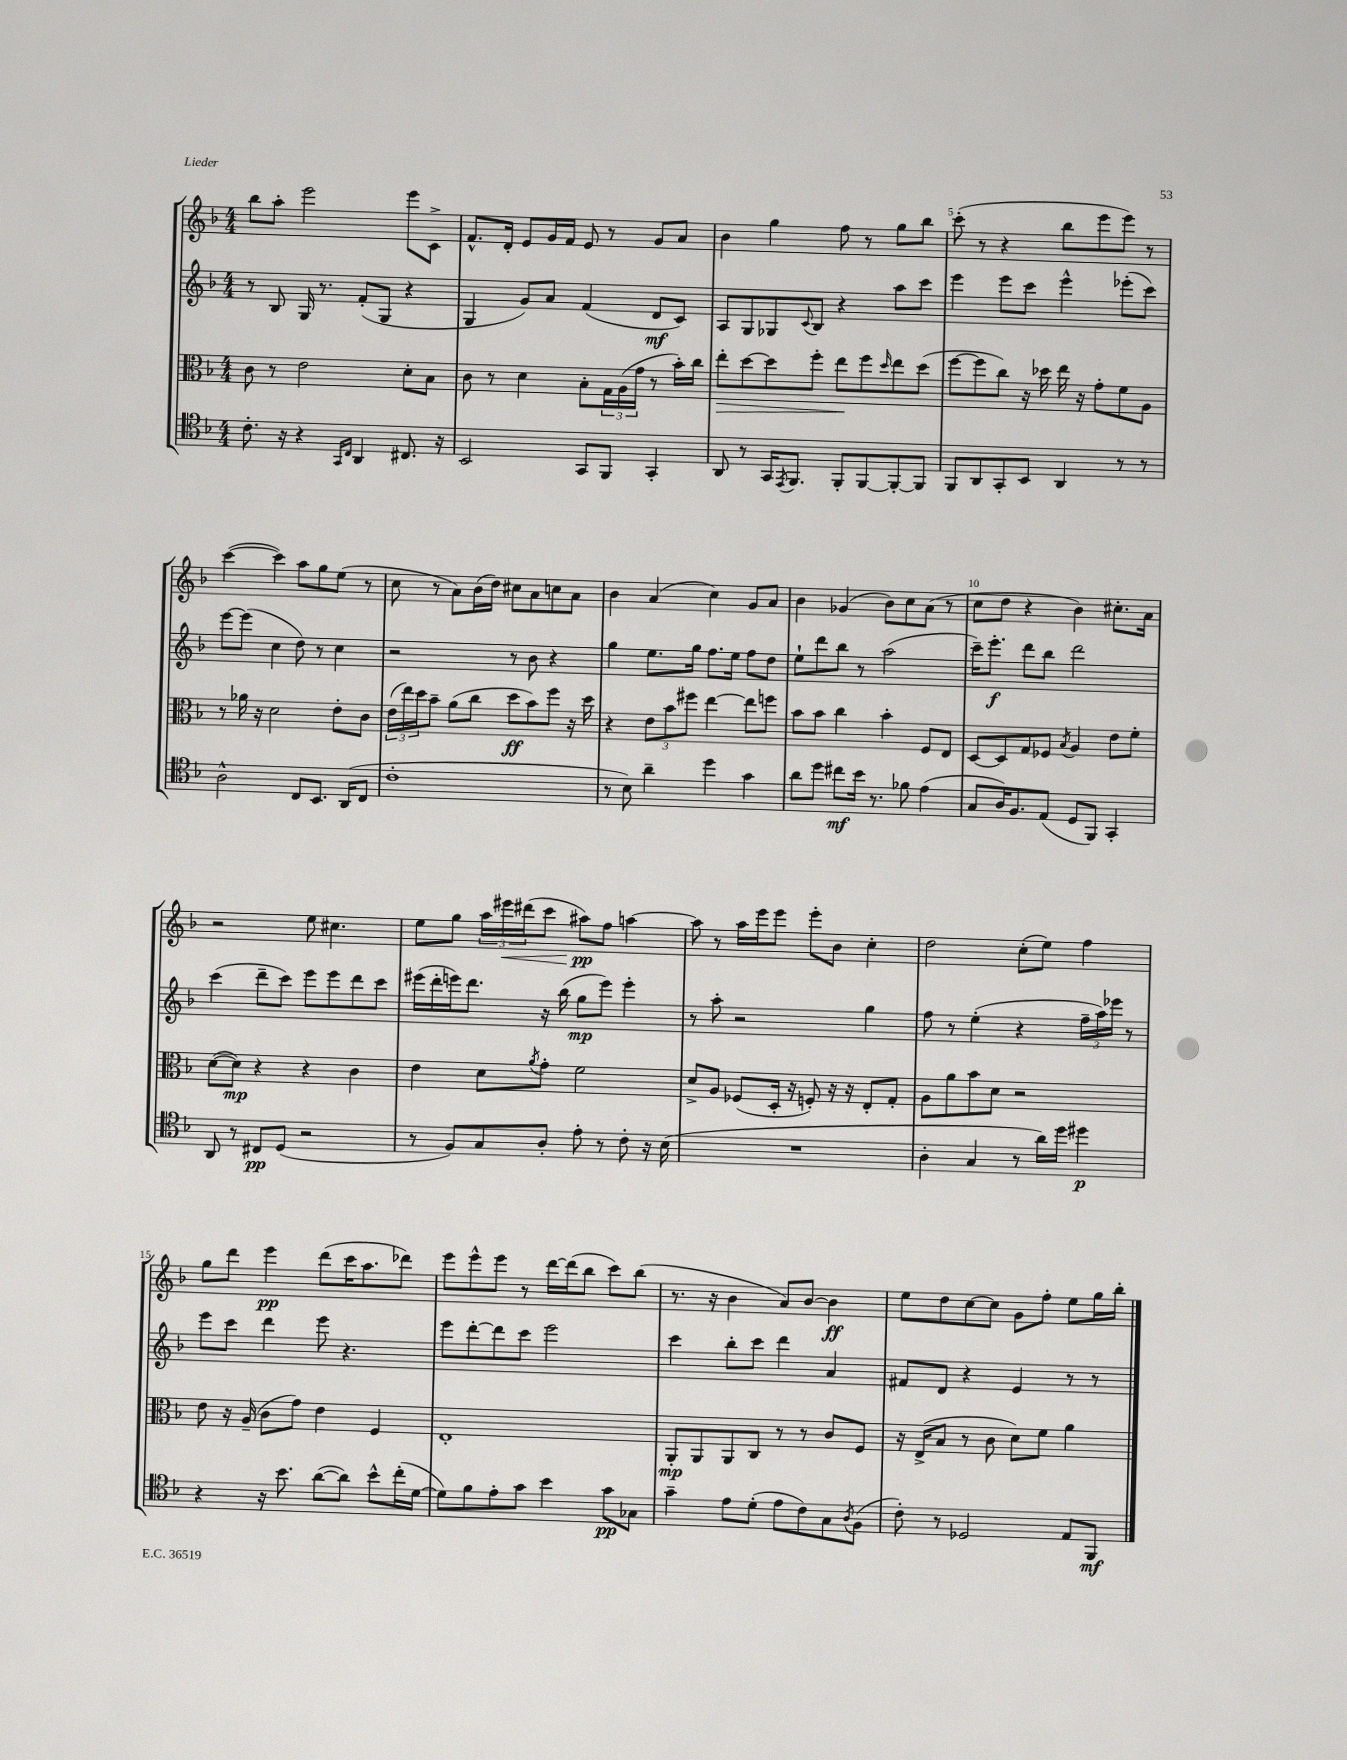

**kern	**dynam	**kern	**dynam	**kern	**dynam	**kern	**dynam
*part4	*part4	*part3	*part3	*part2	*part2	*part1	*part1
*staff4	*staff4	*staff3	*staff3	*staff2	*staff2	*staff1	*staff1
*clefC4	*	*clefC3	*	*clefG2	*	*clefG2	*
*k[b-]	*	*k[b-]	*	*k[b-]	*	*k[b-]	*
*M4/4	*	*M4/4	*	*M4/4	*	*M4/4	*
=2	=2	=2	=2	=2	=2	=2	=2
8.c'\	.	8c\	.	8r	.	8bb-\L	.
.	.	8r	.	8B-/	.	8aa'\J	.
16r	.	.	.	.	.	.	.
4r	.	2e\	.	16G/	.	2eee\	.
.	.	.	.	8.r	.	.	.
16qqGG/LL	.	.	.	.	.	.	.
16qqC/JJ	.	.	.	.	.	.	.
4AA/	.	.	.	(8f'/L	.	.	.
.	.	.	.	8G/J	.	.	.
8.C#X/	.	8d'\L	.	4r	.	8eee\L	.
.	.	8B-\J	.	.	.	8c^\J	.
16r	.	.	.	.	.	.	.
=3	=3	=3	=3	=3	=3	=3	=3
2BB-/	.	8c\	.	4G/	.	8.f^^/L	.
.	.	8r	.	.	.	.	.
.	.	.	.	.	.	16d'/Jk	.
.	.	4d\	.	8g/L)	.	8e/L	.
.	.	.	.	8a/J	.	16g/L	.
.	.	.	.	.	.	16f/JJ	.
8GG/L	.	8B-'\L	.	(4f/	.	8e/	.
8FF/J	.	24G\L	.	.	.	8r	.
.	.	(24A\	.	.	.	.	.
.	.	24g\JJ	.	.	.	.	.
4GG'/	.	8r	.	8d/L	mf	8g/L	.
.	.	16b-'\LL)	.	8c/J)	.	8a/J	.
.	.	16cc\JJ	.	.	.	.	.
=4	=4	=4	=4	=4	=4	=4	=4
!	!	!	!LO:HP:b	!	!	!	!
8AA/	.	8ee'\L	>	8A/L	.	4b-\	.
8r	.	[8dd\	.	8G/	.	.	.
16GG/KL	.	8dd\]	.	8G-X/	.	4gg\	.
8qEE/	.	.	.	.	.	.	.
8.FF/J	.	.	.	.	.	.	.
.	.	.	.	8qqc/	.	.	.
.	.	8ff'\J	.	8B-/J	.	.	.
8FF'/L	.	8ee\L	.	4r	.	8ff\	.
[8FF/	.	8ff\	]	.	.	8r	.
.	.	16qqdd/	.	.	.	.	.
8FF'/_	.	8ee\	.	8aa\L	.	8gg\L	.
8FF/J]	.	(8dd\J	.	8ccc\J	.	8bb-\J	.
=5	=5	=5	=5	=5	=5	=5	=5
8FF/L	.	[8ff\L	.	4eee\	.	(8ccc'\	.
8AA/	.	8ff\]	.	.	.	8r	.
8GG'/	.	8cc\J)	.	8eee\L	.	4r	.
8BB-/J	.	16r	.	8ccc\J	.	.	.
.	.	16dd-X\	.	.	.	.	.
4AA/	.	16ee\	.	4eee^^\	.	8bb-\L	.
.	.	16r	.	.	.	.	.
.	.	8g'\L	.	.	.	8eee\	.
8r	.	8f\	.	(8eee-X'\L	.	8eee\J)	.
8r	.	8A\J	.	8ccc\J)	.	8r	.
!!LO:LB:g=z
=6	=6	=6	=6	=6	=6	=6	=6
2A^^\	.	8r	.	[8eee\L	.	([4ccc\	.
.	.	16a-X\	.	(8eee\J]	.	.	.
.	.	16r	.	.	.	.	.
.	.	2d\	.	4cc\	.	4ccc\])	.
8C/L	.	.	.	8dd\)	.	8aa\L	.
8.BB-/J	.	.	.	8r	.	8gg\	.
.	.	8e'\L	.	4cc\	.	(8ee\J	.
(16AA/KL	.	.	.	.	.	.	.
8C/J	.	8c\J	.	.	.	8r	.
=7	=7	=7	=7	=7	=7	=7	=7
1c'	.	(24e\LL	.	2r	.	8cc\	.
.	.	24ee\)	.	.	.	.	.
.	.	24dd\J	.	.	.	.	.
.	.	8b-~\J	.	.	.	8r	.
.	.	(8a\L	.	.	.	8a\L)	.
.	.	8cc\J	.	.	.	(16b-\L	.
.	.	.	.	.	.	16dd\JJ)	.
.	.	8dd\L	ff	8r	.	8cc#X\L	.
.	.	8b-\)	.	8b-\	.	8a\	.
.	.	8ff\J	.	4r	.	8ccn\	.
.	.	16r	.	.	.	8a\J	.
.	.	16dd\	.	.	.	.	.
=8	=8	=8	=8	=8	=8	=8	=8
8r	.	4r	.	4gg\	.	4b-\	.
8B-\)	.	.	.	.	.	.	.
4a~\	.	12e\L	.	8.ee\L	.	(4a/	.
.	.	12b-\	.	.	.	.	.
.	.	12ff#X\J	.	.	.	.	.
.	.	.	.	16gg\Jk	.	.	.
4dd\	.	[4ee\	.	8.ff\L	.	4cc\)	.
.	.	.	.	16ee\Jk	.	.	.
4g\	.	8ee\L]	.	8ff\L	.	8g/L	.
.	.	8ffn\J	.	8dd\J	.	8a/J	.
=9	=9	=9	=9	=9	=9	=9	=9
8a\L	.	8b-\L	.	8ee`\L	.	4b-\	.
8dd\J	.	8b-\J	.	8ddd\	.	.	.
8cc#X\L	mf	4cc\	.	8bb-\J	.	(4g-X/	.
16b-\Jk	.	.	.	8r	.	.	.
8.r	.	.	.	.	.	.	.
.	.	4b-'\	.	(2aa\	.	8b-\L)	.
8f-X\	.	.	.	.	.	8cc\	.
(4e\	.	8F/L	.	.	.	(8a\J	.
.	.	8E/J	.	.	.	8r	.
=10	=10	=10	=10	=10	=10	=10	=10
8G/L	.	[8D/L	.	16ccc~\KL)	.	8cc\L	.
.	.	.	.	8.eee'\J	f	.	.
16A/K)	.	8D/]	.	.	.	8dd\J	.
8.F/	.	.	.	.	.	.	.
.	.	8G/	.	8ddd\L	.	4r	.
(8E/J	.	8F-X/J	.	8bb-\J	.	.	.
.	.	8qB-/	.	.	.	.	.
8D/L	.	4A/	.	2ddd\	.	4b-\)	.
8FF/J)	.	.	.	.	.	.	.
4GG'/	.	8e\L	.	.	.	8.cc#X'\L	.
.	.	8f'\J	.	.	.	.	.
.	.	.	.	.	.	16a\Jk	.
!!LO:LB:g=z
=11	=11	=11	=11	=11	=11	=11	=11
8AA/	.	([8d\L	.	(4ccc\	.	2r	.
8r	.	8d\J])	mp	.	.	.	.
8C#X/L	pp	4r	.	8ddd~\L	.	.	.
(8D/J	.	.	.	8ccc\J)	.	.	.
2r	.	4r	.	8eee\L	.	8ee\	.
.	.	.	.	8eee\	.	4.cc#X\	.
.	.	4c\	.	8ddd\	.	.	.
.	.	.	.	8ccc\J	.	.	.
=12	=12	=12	=12	=12	=12	=12	=12
8r	.	4e\	.	(16eee#X\LL	.	8ee\L	.
.	.	.	.	16ddd'\	.	.	.
8F/L)	.	.	.	16eeen\J)	.	8gg\J	.
.	.	.	.	8.ddd\J	.	.	.
8G/	.	8d\L	.	.	.	24aa\LL	.
!	!	!	!	!	!	!	!LO:HP:b
.	.	.	.	.	.	24eee#X\	<
.	.	.	.	.	.	(24ddd#X\J	.
.	.	8qa/	.	.	.	.	.
8A'/J	.	8g'\J	.	16r	.	8ccc\J	.
.	.	.	.	(16bb-\	.	.	.
8e'\	.	2f\	.	8gg\L	mp	8aa#X\L)	pp
8r	.	.	.	8eee\J)	.	8ff\J	[
8c'\	.	.	.	4eee'\	.	[4aan\	.
16r	.	.	.	.	.	.	.
(16B-\	.	.	.	.	.	.	.
=13	=13	=13	=13	=13	=13	=13	=13
1r	.	8d^/L	.	8r	.	8aa\]	.
.	.	8A/J	.	8aa'\	.	8r	.
.	.	(8F-X/L	.	2r	.	16aa\LL	.
.	.	.	.	.	.	16eee\J	.
.	.	16D'/Jk	.	.	.	8eee\J	.
.	.	16r	.	.	.	.	.
.	.	8Fn'/)	.	.	.	8eee'\L	.
.	.	16r	.	.	.	8b-\J	.
.	.	16r	.	.	.	.	.
.	.	8E'/L	.	4gg\	.	4cc'\	.
.	.	8G'/J	.	.	.	.	.
=14	=14	=14	=14	=14	=14	=14	=14
4A'\	.	8A\L	.	8ff\	.	2dd\	.
.	.	8a\	.	8r	.	.	.
4G/	.	8b-\	.	(4ee'\	.	.	.
.	.	8d\J	.	.	.	.	.
8r	.	2r	.	4r	.	(8cc'\L	.
16a\LL)	.	.	.	.	.	8ee\J)	.
16dd\JJ	.	.	.	.	.	.	.
4dd#X\	p	.	.	24ff~\LL	.	4ff\	.
.	.	.	.	24aa\)	.	.	.
.	.	.	.	24eee-X\JJ	.	.	.
.	.	.	.	8r	.	.	.
!!LO:LB:g=z
=15	=15	=15	=15	=15	=15	=15	=15
4r	.	8e\	.	8eee\L	.	8gg\L	.
.	.	16r	.	8ccc\J	.	8ddd\J	.
.	.	(16A~/	.	.	.	.	.
16r	.	8c\L	.	4ddd\	.	4eee\	pp
8.b-\	.	.	.	.	.	.	.
.	.	8g\J)	.	.	.	.	.
([8a\L	.	4e\	.	8eee\	.	(8ddd\L	.
8a\J])	.	.	.	4.r	.	16ccc\K	.
.	.	.	.	.	.	8.aa\	.
8b-^^\L	.	4F/	.	.	.	.	.
(16cc'\L	.	.	.	.	.	8ddd-X\J)	.
[16d\JJ	.	.	.	.	.	.	.
=16	=16	=16	=16	=16	=16	=16	=16
8d\L])	.	1E'	.	8eee\L	.	8eee\L	.
8f\	.	.	.	[8ddd'\	.	8eee^^\	.
8e'\	.	.	.	8ddd\]	.	8eee\J	.
8g\J	.	.	.	8ccc\J	.	8r	.
4b-\	.	.	.	2eee\	.	[16ddd\LL	.
.	.	.	.	.	.	(16ddd\J]	.
.	.	.	.	.	.	8bb-\J	.
8g\L	pp	.	.	.	.	8ccc\L)	.
8G-X\J	.	.	.	.	.	(8bb-\J	.
=17	=17	=17	=17	=17	=17	=17	=17
4g~\	.	8AA'/L	mp	4ccc\	.	8.r	.
.	.	8AA/	.	.	.	.	.
.	.	.	.	.	.	16r	.
8e\L	.	8AA/	.	8bb-'\L	.	4b-\	.
(8d'\J	.	8C/J	.	8ccc\J	.	.	.
8e\L	.	8r	.	4ddd\	.	8a/L)	.
8c\)	.	8r	.	.	.	[8b-/J	.
8G\	.	8c/L	.	4a/	.	4b-\]	ff
8qA/	.	.	.	.	.	.	.
(8F\J	.	8F/J	.	.	.	.	.
=18	=18	=18	=18	=18	=18	=18	=18
8c'\)	.	16r	.	8f#X/L	.	8ee\L	.
.	.	(16E^/KL	.	.	.	.	.
8r	.	8B-/J	.	8d/J	.	8dd\	.
2D-X/	.	8r	.	4r	.	[8cc\	.
.	.	8c\	.	.	.	8cc\J]	.
.	.	8d\L)	.	4e/	.	8g\L	.
.	.	8f\J	.	.	.	8ff'\J	.
8E/L	.	4a\	.	8r	.	8ee\L	.
8FF/J	mf	.	.	8r	.	16gg\L	.
.	.	.	.	.	.	16bb-'\JJ	.
==	==	==	==	==	==	==	==
*-	*-	*-	*-	*-	*-	*-	*-
